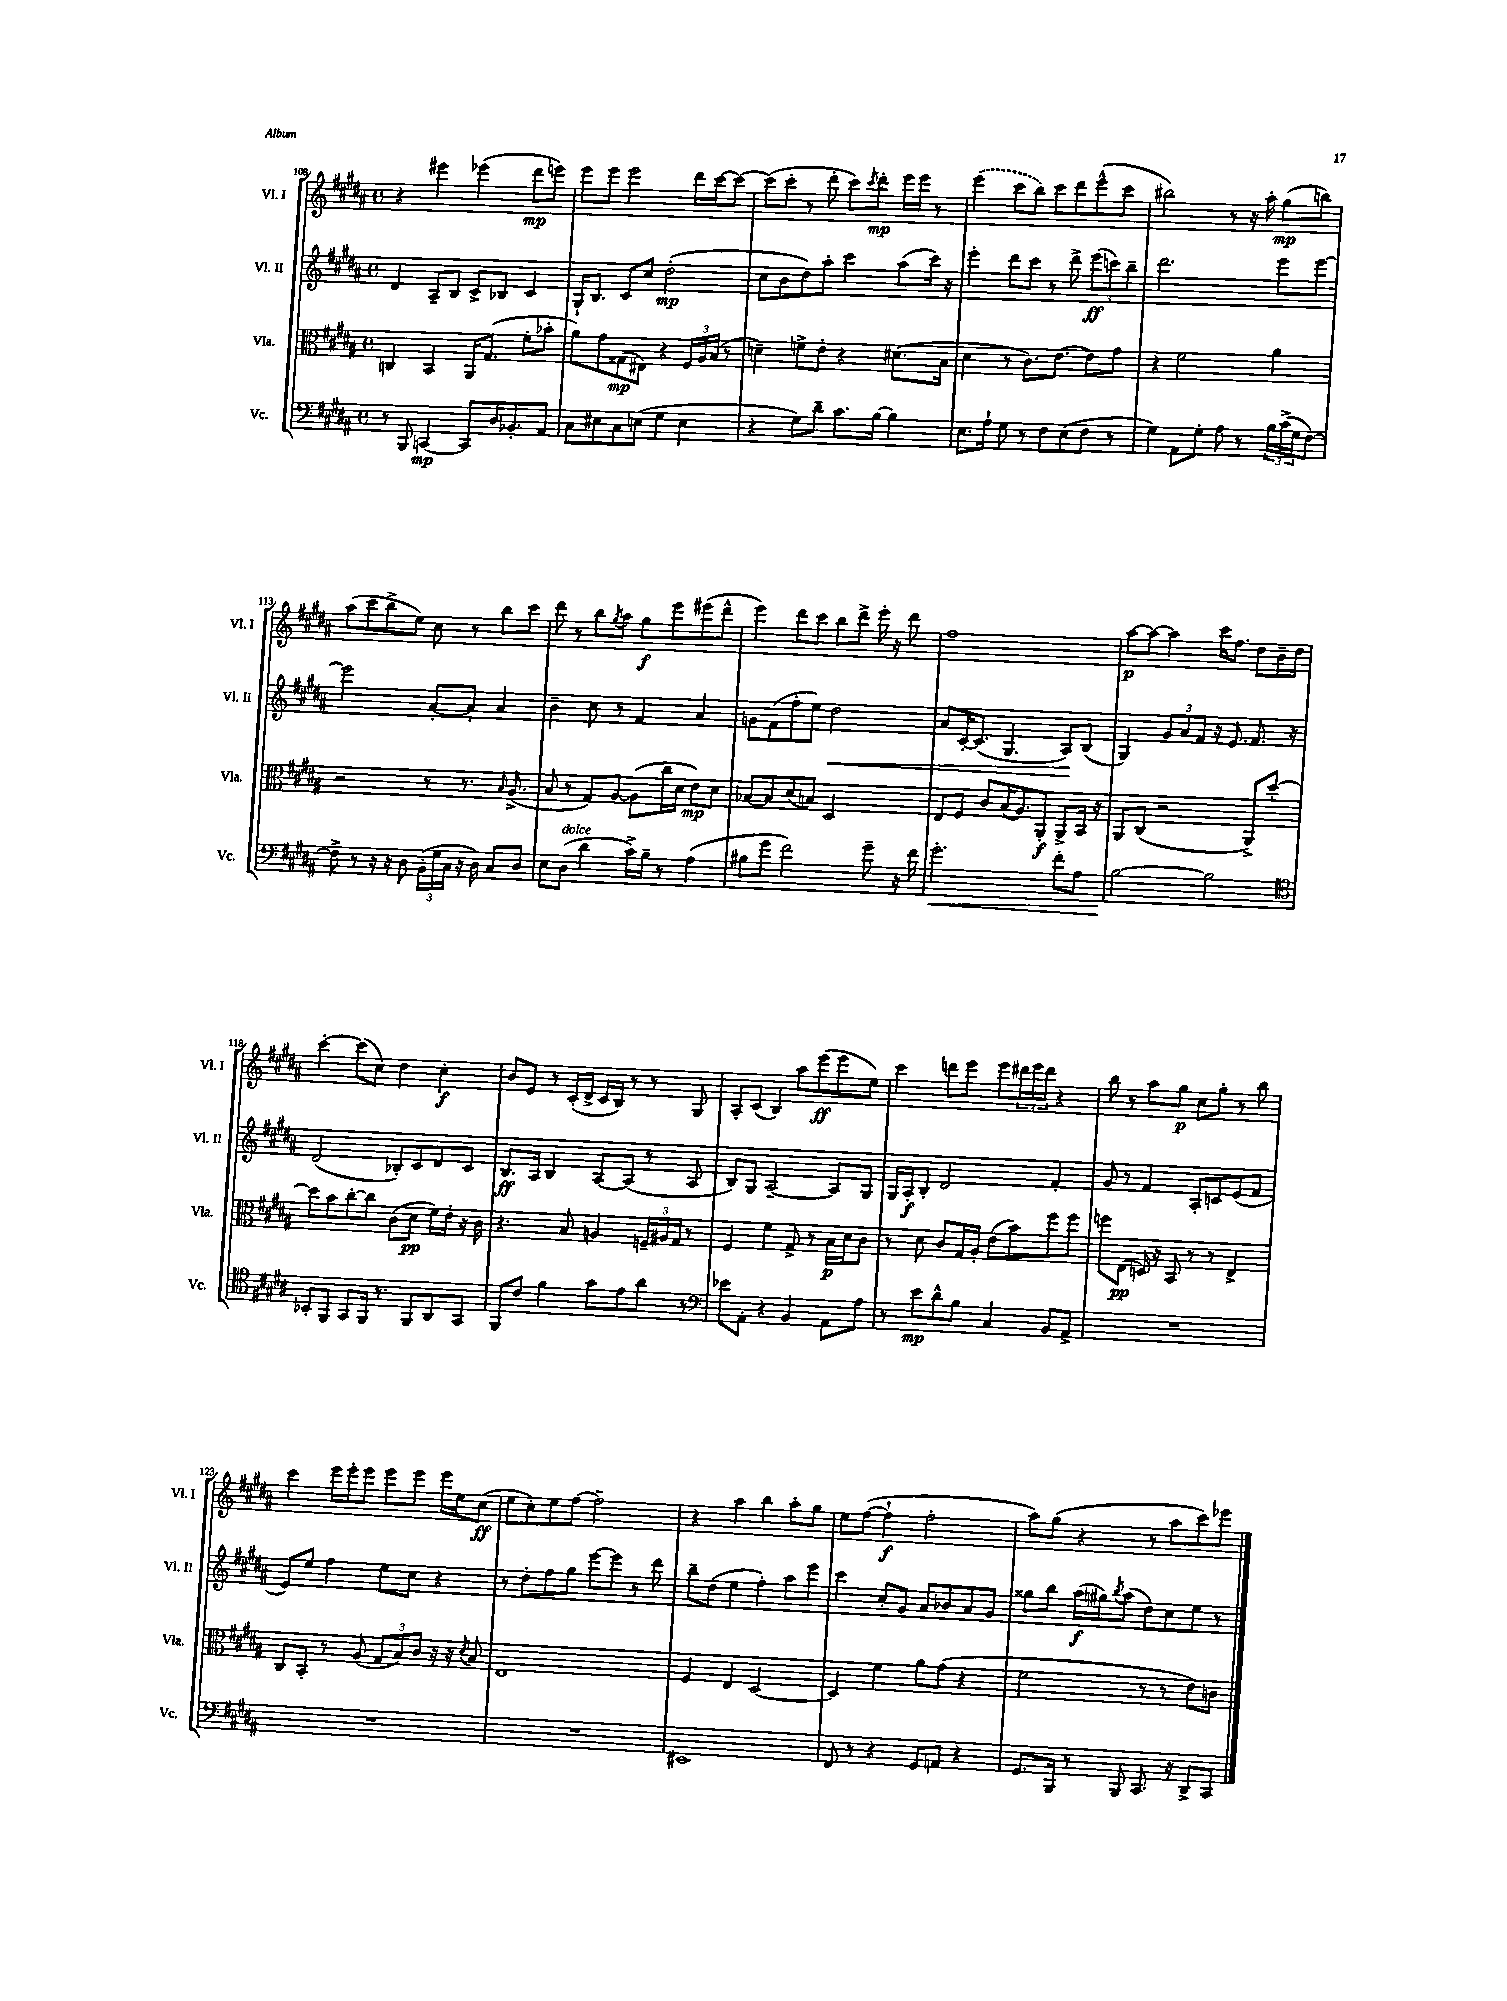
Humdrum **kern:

**kern	**kern	**kern	**kern
*staff4	*staff3	*staff2	*staff1
*clefF4	*clefC3	*clefG2	*clefG2
*k[f#c#g#d#a#]	*k[f#c#g#d#a#]	*k[f#c#g#d#a#]	*k[f#c#g#d#a#]
*M4/4	*M4/4	*M4/4	*M4/4
*met(c)	*met(c)	*met(c)	*met(c)
8r	4C	4d#	4r
8BBB	.	.	.
[4CC	4BB	8A#~	4eee#
.	.	8B	.
8CC]	16AA#	8c#^	(4eee-
.	(8.G#	.	.
16D#	.	8B-	.
8.BB-'	.	.	.
.	8f#'	4c#	8ddd#
8AA#	8b-'	.	8eee)
=	=	=	=
8C#	8a#)	16G#`	8eee
.	.	8.B	.
8E#	8g#	.	8eee
8C#	(8G##	8c#	2eee
(8E	8E#)	8cc#	.
4G#	4r	(2dd#'	.
4E	24F#	.	16ddd#
.	24A#	.	.
.	.	.	[16ccc#
.	(24B	.	.
.	8r	.	8ccc#_
=	=	=	=
4r	4d~)	8cc#	(8ccc#]
.	.	8b	8ccc#'
8G#)	8f^	8dd#)	8r
8d#~	8e'	8aa#'	8ddd#'
8.c#	4r	4ccc#	8ccc#)
.	.	.	8qccc#
.	.	.	8ddd#'
[16B	.	.	.
4B]	(8.d#	(8aa#	16eee
.	.	.	16eee
.	.	16ccc#)	8r
.	16B	16r	.
=	=	=	=
8.E	4d#	4eee'	(4eee
16A#`	.	.	.
8G#	8r	8ddd#	8ccc#
8r	8.c#)	8ccc#	8bb)
8F#	.	8r	8ccc#
.	[8.e	.	.
(8E	.	8ddd#^	8ddd#
8F#	8e]	(12eee	(8eee^^
.	.	12ccc)	.
8r	8g#	.	8ccc#
.	.	12bb~	.
=	=	=	=
4G#)	4r	2.ddd#	2bb#)
8AA#	2f#	.	.
8G#'	.	.	.
8A#	.	.	8r
8r	.	.	16r
.	.	.	16aa#'
24B	4a#	8eee	(8gg#
(24c#^	.	.	.
24G#	.	.	.
[8F#)	.	[8eee	8bb)
=	=	=	=
8F#^]	2r	2eee]	(8aa#
8r	.	.	8ccc#
16r	.	.	8bb^
16r	.	.	.
8D#	.	.	8ee)
(24BB'	8r	[8a#'	8cc#
24G#	.	.	.
24C#	.	.	.
16r	8.r	8a#']	8r
16D#)	.	.	.
8C#	.	4a#	8bb
.	16qqB	.	.
.	(8.A#^	.	.
8D#	.	.	8ccc#
=	=	=	=
8E	8B	4b~	8ddd#
(8D#	8r	.	8r
4d#	8G#)	8cc#	8bb
.	.	.	8qgg#
.	[8A#	8r	8aa#
16c#^)	(8A#]	4f#	8gg#
16B~	.	.	.
8r	16cc#	.	8eee
.	16d#	.	.
(4A#	8e)	4a#	(8eee#
.	8d#	.	8ddd#^^
=	=	=	=
8B#	[8B-	8g	4eee)
8g#	8B-]	(8f#	.
2f#)	(8d#	8ff#'	8ddd#
.	8B)	8ee)	8ccc#
.	2D#	2dd#	8bb
.	.	.	8ddd#^
8g#~	.	.	16eee'
.	.	.	16r
16r	.	.	8ddd#
16f#	.	.	.
=	=	=	=
2.g#'	8E	8a#	1ff#
.	8F#	[16c#'	.
.	.	(8.c#]	.
.	8c#	.	.
.	(16B	4.G#	.
.	8.A#)	.	.
.	8AA#'	.	.
8f#'	8AA#^	8A#)	.
8A#	16BB	(8B	.
.	16r	.	.
=	=	=	=
[2B	8AA#	4G#)	[8aa#
.	(8C#	.	8aa#_
.	2r	12g#	4aa#]
.	.	12a#	.
.	.	12f#	.
2B]	.	16r	16ccc#
.	.	8.e	8.ff#
.	8AA#^)	8.f#	8dd#
.	[8dd#'	.	16b~
.	.	16r	16dd#
=	=	=	=
*clefC4	*	*	*
8BB-'	8dd#]	(2d#	[4ccc#'
8FF#	8b	.	.
8GG#	[8cc#'	.	(8ccc#]
16FF#	8cc#]	.	8cc#)
8.r	.	.	.
.	(8c#	8B-')	4dd#
8FF#	8d#	8c#	.
8AA#	16f#)	8d#	4cc#'
.	16e'	.	.
8GG#	16r	8c#	.
.	16c#	.	.
=	=	=	=
8FF#	4.r	8.B	8b
8c#	.	.	8e
.	.	16A#	.
4f#	.	4B	8r
.	8B	.	(16c#'
.	.	.	16d#^
8g#	4A	[8A#	16c#
.	.	.	16B)
8e	.	(8A#]	8r
8a#	24F~	8r	8r
.	24A#	.	.
.	24G#	.	.
8r	8r	8A#	8G#
=	=	=	=
*clefF4	*	*	*
8e-	4F#	8B)	8A#'
8AA#'	.	8G#	(8c#
4r	4f#	[2A#~	4B)
4BB	8G#^	.	8aa#
.	8r	.	(8eee
8AA#	16B	8A#]	8eee
.	16d#	.	.
8A#	8c#	8G#	8ee)
=	=	=	=
8r	8r	16G#	4ccc#
.	.	16A#'	.
8e	8d#	8B'	.
8d#^^	8c#	2d#	8ddd
8B	16G#	.	8eee
.	16A#'	.	.
4C#	(8e	.	8eee
.	8b)	.	24ddd#
.	.	.	24eee
.	.	.	24ddd#
8BB	8ff#	4f#'	4r
8AA#^	8ff#	.	.
=	=	=	=
1r	8ff	8g#	8bb
.	(8E	8r	8r
.	16D)	4f#	8aa#
.	16r	.	.
.	8BB	.	8gg#
.	8r	8A#'	8cc#
.	8r	8c	8gg#'
.	4E^	(8e	8r
.	.	8f#	8bb
=	=	=	=
1r	8C#	8e)	4ccc#
.	8BB'	8ee	.
.	8r	4ff#	16eee
.	.	.	16eee'
.	(8A#	.	8eee
.	12G#	8ee	8eee
.	12B)	.	.
.	.	8cc#	8eee
.	12c#	.	.
.	16r	4r	16eee
.	16r	.	16ee
.	8qd#	.	.
.	8B	.	(8cc#
=	=	=	=
1r	1E	8r	8ee
.	.	8dd#'	8cc#')
.	.	8ff#	8ee
.	.	8gg#	[8ff#
.	.	[8eee	2ff#~]
.	.	8eee]	.
.	.	8r	.
.	.	8ddd#	.
=	=	=	=
1EE#	4F#	8bb~	4r
.	.	(8dd#	.
.	4E	4ee	4aa#
.	[2D#	4ff#')	4bb
.	.	8aa#	8aa#'
.	.	8eee	8gg#
=	=	=	=
8FF#	4D#]	4ccc#	8ee
8r	.	.	([8ff#
4r	4f#	8cc#'	4ff#`]
.	.	8g#	.
8GG#	8a#	8a#	2ff#'
8AA	(8g#	8b-	.
4r	4r	8a#	.
.	.	8g#	.
=	=	=	=
8.GG#	2f#	8gg##	8aa#)
.	.	8bb	(8gg#
16BBB	.	.	.
8r	.	(16aa#	4r
.	.	16gg#)	.
.	.	8qbb	.
8BBB	.	(8aa#	.
8.CC#	8r	8dd#)	8r
.	8r	8cc#	8aa#
16r	.	.	.
8DD#^	8e)	8ee	8ccc#)
8CC#	8c	8r	8eee-
==	==	==	==
*-	*-	*-	*-
